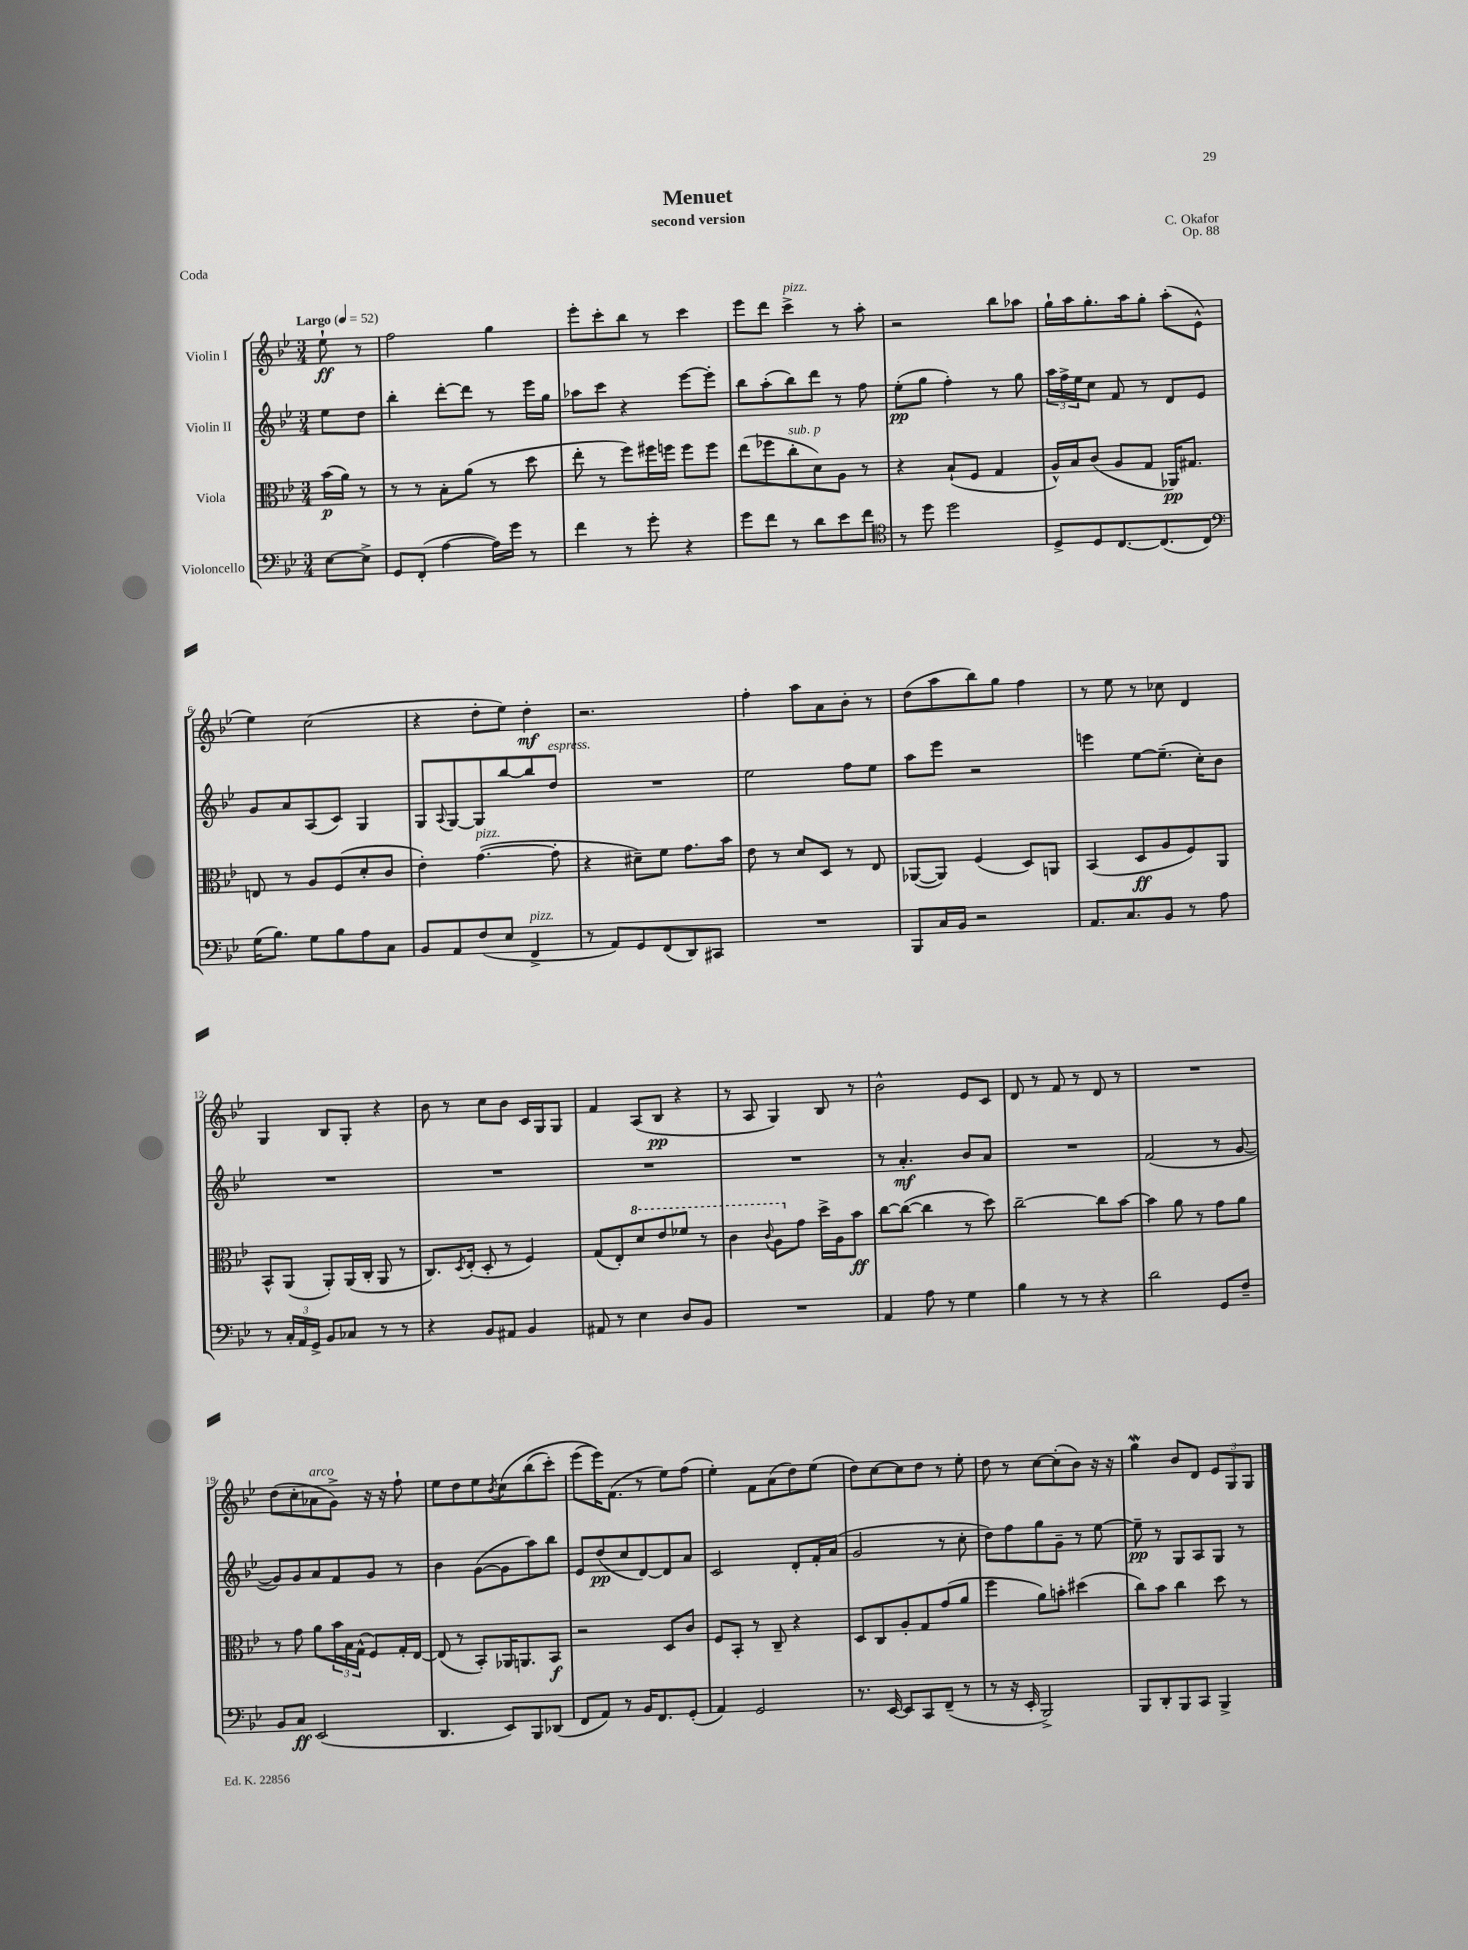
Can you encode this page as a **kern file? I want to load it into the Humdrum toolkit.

**kern	**dynam	**kern	**dynam	**kern	**dynam	**kern	**dynam
*part4	*part4	*part3	*part3	*part2	*part2	*part1	*part1
*staff4	*staff4	*staff3	*staff3	*staff2	*staff2	*staff1	*staff1
*I"Violoncello	*	*I"Viola	*	*I"Violin II	*	*I"Violin I	*
*clefF4	*	*clefC3	*	*clefG2	*	*clefG2	*
*k[b-e-]	*	*k[b-e-]	*	*k[b-e-]	*	*k[b-e-]	*
*M3/4	*	*M3/4	*	*M3/4	*	*M3/4	*
*MM52	*	*MM52	*	*MM52	*	*MM52	*
=	=	=	=	=	=	=	=
!	!	!	!	!	!	!LO:TX:a:B:t=Largo	!
[8E-\L	.	(16b-\LL	p	8ee-\L	.	8ee-`\	ff
.	.	16a\JJ)	.	.	.	.	.
8E-^\J]	.	8r	.	8dd\J	.	8r	.
=1	=1	=1	=1	=1	=1	=1	=1
8GG/L	.	8r	.	4bb-'\	.	2ff\	.
(8FF'/J	.	8r	.	.	.	.	.
[4A\	.	8B-'\L	.	[8ddd'\L	.	.	.
.	.	(8a\J	.	8ddd\J]	.	.	.
16A\LL])	.	8r	.	8r	.	4gg\	.
16g\JJ	.	.	.	.	.	.	.
8r	.	8dd\	.	16eee-\LL	.	.	.
.	.	.	.	16gg\JJ	.	.	.
=2	=2	=2	=2	=2	=2	=2	=2
4f\	.	8ee-'\	.	8aa-X\L	.	8eee-'\L	.
.	.	8r	.	8ccc\J	.	8ccc'\	.
8r	.	8ff\L)	.	4r	.	8bb-\J	.
8g'\	.	16ff#X\L	.	.	.	8r	.
.	.	16ffn\JJ	.	.	.	.	.
4r	.	8ff\L	.	[8eee-\L	.	4ccc\	.
.	.	8ff\J	.	8eee-'\J]	.	.	.
=3	=3	=3	=3	=3	=3	=3	=3
8g\L	.	(8ee-\L	.	8bb-\L	.	8eee-\L	.
8f\J	.	8ff-X\	.	(8aa'\	.	8ddd\J	.
!	!	!	!	!	!	!LO:TX:a:i:t=pizz.	!
!	!	!LO:TX:a:i:t=sub. p	!	!	!	!	!
8r	.	8cc'\	.	8bb-\)	.	4ccc^\	.
8d\L	.	8d\)	.	8ddd\J	.	.	.
8e-\	.	8A\J	.	8r	.	8r	.
8f\J	.	8r	.	8ff\	.	8aa'\	.
=4	=4	=4	=4	=4	=4	=4	=4
*clefC4	*	*	*	*	*	*	*
8r	.	4r	.	(8ee-'\L	pp	2r	.
8dd\	.	.	.	8gg\J	.	.	.
2dd\	.	(8B-`/L	.	4ff'\)	.	.	.
.	.	8F/J	.	.	.	.	.
.	.	4G/	.	8r	.	8bb-\L	.
.	.	.	.	8gg\	.	8aa-X\J	.
=5	=5	=5	=5	=5	=5	=5	=5
8D^/L	.	16A^^/LL)	.	24aa\LL	.	16gg`\LL	.
.	.	.	.	24ff^\	.	.	.
.	.	16B-/J	.	.	.	16aa\J	.
.	.	.	.	24ee-\J	.	.	.
8D/	.	(8c/J	.	8cc\J	.	8.gg'\	.
[8.C/	.	8A/L	.	8f/	.	.	.
.	.	.	.	.	.	16aa\k	.
.	.	8G/J	.	8r	.	8gg'\J	.
(8.C/]	.	.	.	.	.	.	.
.	.	16AA-X/KL)	pp	8d/L	.	(8aa'\L	.
.	.	8.G#X/J	.	.	.	.	.
8C/J)	.	.	.	8e-/J	.	8e-^^\J	.
!!LO:LB:g=z
=6	=6	=6	=6	=6	=6	=6	=6
*clefF4	*	*	*	*	*	*	*
(16G\KL	.	8En/	.	8g/L	.	4ee-\)	.
8.B-\J)	.	.	.	.	.	.	.
.	.	8r	.	8a/	.	.	.
8G\L	.	8A/L	.	(8A/	.	(2cc\	.
8B-\	.	(8F/	.	8c/J)	.	.	.
8A\	.	8d'/	.	4G/	.	.	.
8C\J	.	8c/J	.	.	.	.	.
=7	=7	=7	=7	=7	=7	=7	=7
8BB-/L	.	4e-'\)	.	8G/L	.	4r	.
.	.	.	.	8qqA/	.	.	.
8AA/	.	.	.	[8G/	.	.	.
!	!	!LO:TX:a:i:t=pizz.	!	!	!	!	!
(8F/	.	([4.g\	.	8G/]	.	8dd'\L	.
8E-/J	.	.	.	[8bb-/	.	8ee-\J)	.
!LO:TX:a:i:t=pizz.	!	!	!	!	!	!	!
4FF^/	.	.	.	8bb-/]	.	4dd'\	mf
!	!	!	!	!LO:TX:a:i:t=espress.	!	!	!
.	.	8g'\]	.	8dd/J	.	.	.
=8	=8	=8	=8	=8	=8	=8	=8
8r	.	4r	.	2.r	.	2.r	.
8AA/L)	.	.	.	.	.	.	.
8GG/	.	8d#X~\L)	.	.	.	.	.
(8FF/	.	8f\J	.	.	.	.	.
8DD/)	.	8.g\L	.	.	.	.	.
8CC#X/J	.	.	.	.	.	.	.
.	.	16b-\Jk	.	.	.	.	.
=9	=9	=9	=9	=9	=9	=9	=9
2.r	.	8e-\	.	2ee-\	.	4ff'\	.
.	.	8r	.	.	.	.	.
.	.	8d/L	.	.	.	8aa\L	.
.	.	8D/J	.	.	.	8a\	.
.	.	8r	.	8ff\L	.	8b-'\J	.
.	.	8E-/	.	8ee-\J	.	8r	.
=10	=10	=10	=10	=10	=10	=10	=10
8BBB-/L	.	([8AA-X/L	.	8aa\L	.	(8dd\L	.
16C/L	.	8AA-/J])	.	8eee-\J	.	8aa\	.
16BB-/JJ	.	.	.	.	.	.	.
2r	.	(4F/	.	2r	.	8bb-\)	.
.	.	.	.	.	.	8gg\J	.
.	.	8D/L)	.	.	.	4ff\	.
.	.	8AAn/J	.	.	.	.	.
=11	=11	=11	=11	=11	=11	=11	=11
8.AA/L	.	(4BB-/	.	4eeen\	.	8r	.
.	.	.	.	.	.	8ee-\	.
8.C/	.	.	.	.	.	.	.
.	.	8D/L	ff	[8ee-\L	.	8r	.
8BB-/J	.	8A/	.	(8.ee-~\J]	.	8cc-X\	.
8r	.	8F/)	.	.	.	4d/	.
.	.	.	.	16cc'\KL)	.	.	.
8A\	.	8AA/J	.	8b-\J	.	.	.
!!LO:LB:g=z
=12	=12	=12	=12	=12	=12	=12	=12
8r	.	8BB-^^/L	.	2.r	.	4G/	.
24C'/LL	.	(8AA/J	.	.	.	.	.
24AA/	.	.	.	.	.	.	.
24GG^/JJ	.	.	.	.	.	.	.
8BB-/L	.	8AA'/L)	.	.	.	8B-/L	.
8C-X/J	.	(16AA/L	.	.	.	8G'/J	.
.	.	16C'/JJ	.	.	.	.	.
8r	.	8AA/	.	.	.	4r	.
8r	.	8r	.	.	.	.	.
=13	=13	=13	=13	=13	=13	=13	=13
4r	.	8.C/L)	.	2.r	.	8b-\	.
.	.	.	.	.	.	8r	.
.	.	8qD/	.	.	.	.	.
.	.	(16E-'/Jk	.	.	.	.	.
8BB-/L	.	8D'/	.	.	.	8cc\L	.
8AA#X/J	.	8r	.	.	.	8b-\J	.
4BB-/	.	4F/)	.	.	.	16c/LL	.
.	.	.	.	.	.	16G/J	.
.	.	.	.	.	.	8G/J	.
=14	=14	=14	=14	=14	=14	=14	=14
8AA#X/	.	(8G/L	.	2.r	.	4f/	.
8r	.	8E-'/)	.	.	.	.	.
*	*	*8va	*	*	*	*	*
4E-\	.	8dd/	.	.	.	(8A/L	.
.	.	8ee-/	.	.	.	8B-/J	pp
8D/L	.	8ff-X/J	.	.	.	4r	.
8BB-/J	.	8r	.	.	.	.	.
=15	=15	=15	=15	=15	=15	=15	=15
2.r	.	4cc\	.	2.r	.	8r	.
.	.	.	.	.	.	8A/	.
.	.	8qqcc/	.	.	.	.	.
.	.	8a\L	.	.	.	4G/)	.
*	*	*X8va	*	*	*	*	*
.	.	8g\J	.	.	.	.	.
.	.	16dd^\LL	.	.	.	8B-/	.
.	.	16A\J	.	.	.	.	.
.	.	8b-\J	ff	.	.	8r	.
=16	=16	=16	=16	=16	=16	=16	=16
4AA/	.	[8cc\L	.	8r	.	2b-^^\	.
.	.	(8cc\J_	.	4.a'/	mf	.	.
8A\	.	4cc\]	.	.	.	.	.
8r	.	.	.	.	.	.	.
4G\	.	8r	.	8b-/L	.	8e-/L	.
.	.	8dd\)	.	8a/J	.	8c/J	.
=17	=17	=17	=17	=17	=17	=17	=17
4B-\	.	[2cc~\	.	2.r	.	8d/	.
.	.	.	.	.	.	8r	.
8r	.	.	.	.	.	8f/	.
8r	.	.	.	.	.	8r	.
4r	.	8cc\L]	.	.	.	8d/	.
.	.	[8b-\J	.	.	.	8r	.
=18	=18	=18	=18	=18	=18	=18	=18
2d\	.	4b-\]	.	(2f/	.	2.r	.
.	.	8a\	.	.	.	.	.
.	.	8r	.	.	.	.	.
8GG/L	.	8g\L	.	8r	.	.	.
8F~/J	.	8a\J	.	[8g/	.	.	.
!!LO:LB:g=z
=19	=19	=19	=19	=19	=19	=19	=19
8BB-/L	.	8r	.	8g/L])	.	(8dd\L	.
8C/J	ff	8g\	.	8g/	.	8cc'\	.
!	!	!	!	!	!	!LO:TX:a:i:t=arco	!
(2EE-/	.	8a\L	.	8a/	.	8a-X\	.
.	.	24b-\L	.	8f/	.	8g^\J)	.
.	.	24B-\	.	.	.	.	.
.	.	(24G^^\JJ	.	.	.	.	.
.	.	8F/L)	.	8g/J	.	16r	.
.	.	.	.	.	.	16r	.
.	.	16G'/L	.	8r	.	8ff`\	.
.	.	[16E-/JJ	.	.	.	.	.
=20	=20	=20	=20	=20	=20	=20	=20
4.DD/	.	(8E-/]	.	4b-\	.	8ee-\L	.
.	.	8r	.	.	.	8dd\	.
.	.	8BB-'/L)	.	([8g\L	.	8ee-\	.
.	.	.	.	.	.	8qb-/	.
8EE-/L)	.	16AA-X/K	.	8g\]	.	(8cc\	.
.	.	8.AAn/	.	.	.	.	.
8BBB-/	.	.	.	8aa\)	.	(8bb-\	.
(8DD-X/J	.	8BB-/J	f	8bb-\J	.	8ccc'\J)	.
=21	=21	=21	=21	=21	=21	=21	=21
8FF/L	.	2r	.	8e-/L	.	(8eee-\L	.
8AA/J)	.	.	.	(8dd/	pp	16eee-\K))	.
.	.	.	.	.	.	(8.f\J	.
8r	.	.	.	8cc/	.	.	.
16BB-/KL	.	.	.	[8d/)	.	8r	.
8.FF/	.	.	.	.	.	.	.
.	.	8D/L	.	8d/]	.	8ee-\L)	.
(8GG'/J	.	8c/J	.	8a/J	.	(8ff\J	.
=22	=22	=22	=22	=22	=22	=22	=22
4AA/)	.	8F/L	.	2c/	.	4ee-'\)	.
.	.	8BB-'/J	.	.	.	.	.
2GG/	.	8r	.	.	.	8f\L	.
.	.	8C~/	.	.	.	(8a\	.
.	.	4r	.	8d'/L	.	8dd\)	.
.	.	.	.	16f'/L	.	(8ee-\J	.
.	.	.	.	(16a/JJ	.	.	.
=23	=23	=23	=23	=23	=23	=23	=23
8.r	.	8D/L	.	2g/	.	8dd\L)	.
.	.	8C/	.	.	.	[8cc\	.
[16EE-/	.	.	.	.	.	.	.
8EE-/L]	.	8A'/	.	.	.	8cc\]	.
8CC/	.	8G/	.	.	.	8dd\J	.
(8FF~/J	.	(8g/	.	8r	.	8r	.
8r	.	8a/J	.	8cc'\	.	8ee-'\	.
=24	=24	=24	=24	=24	=24	=24	=24
8r	.	4ff\	.	8dd\L)	.	8dd\	.
16r	.	.	.	8ff\	.	8r	.
16EE-'/	.	.	.	.	.	.	.
2BBB-^/)	.	8a\L)	.	8gg\	.	[8cc\L	.
.	.	8bn'\J	.	8g~\J	.	(8cc'\]	.
.	.	(4dd#X\	.	8r	.	8b-\J)	.
.	.	.	.	[8ee-\	.	16r	.
.	.	.	.	.	.	16r	.
=25	=25	=25	=25	=25	=25	=25	=25
8BBB-/L	.	8cc\L)	.	8ee-~\]	pp	4ggW\	.
8DD'/	.	8b-\J	.	8r	.	.	.
8BBB-/	.	4cc\	.	8G/L	.	8b-/L	.
8CC/J	.	.	.	8A/	.	8d/J	.
4BBB-^/	.	8dd\	.	8G/J	.	12e-/L	.
.	.	.	.	.	.	12G/	.
.	.	8r	.	8r	.	.	.
.	.	.	.	.	.	12G/J	.
==	==	==	==	==	==	==	==
*-	*-	*-	*-	*-	*-	*-	*-
